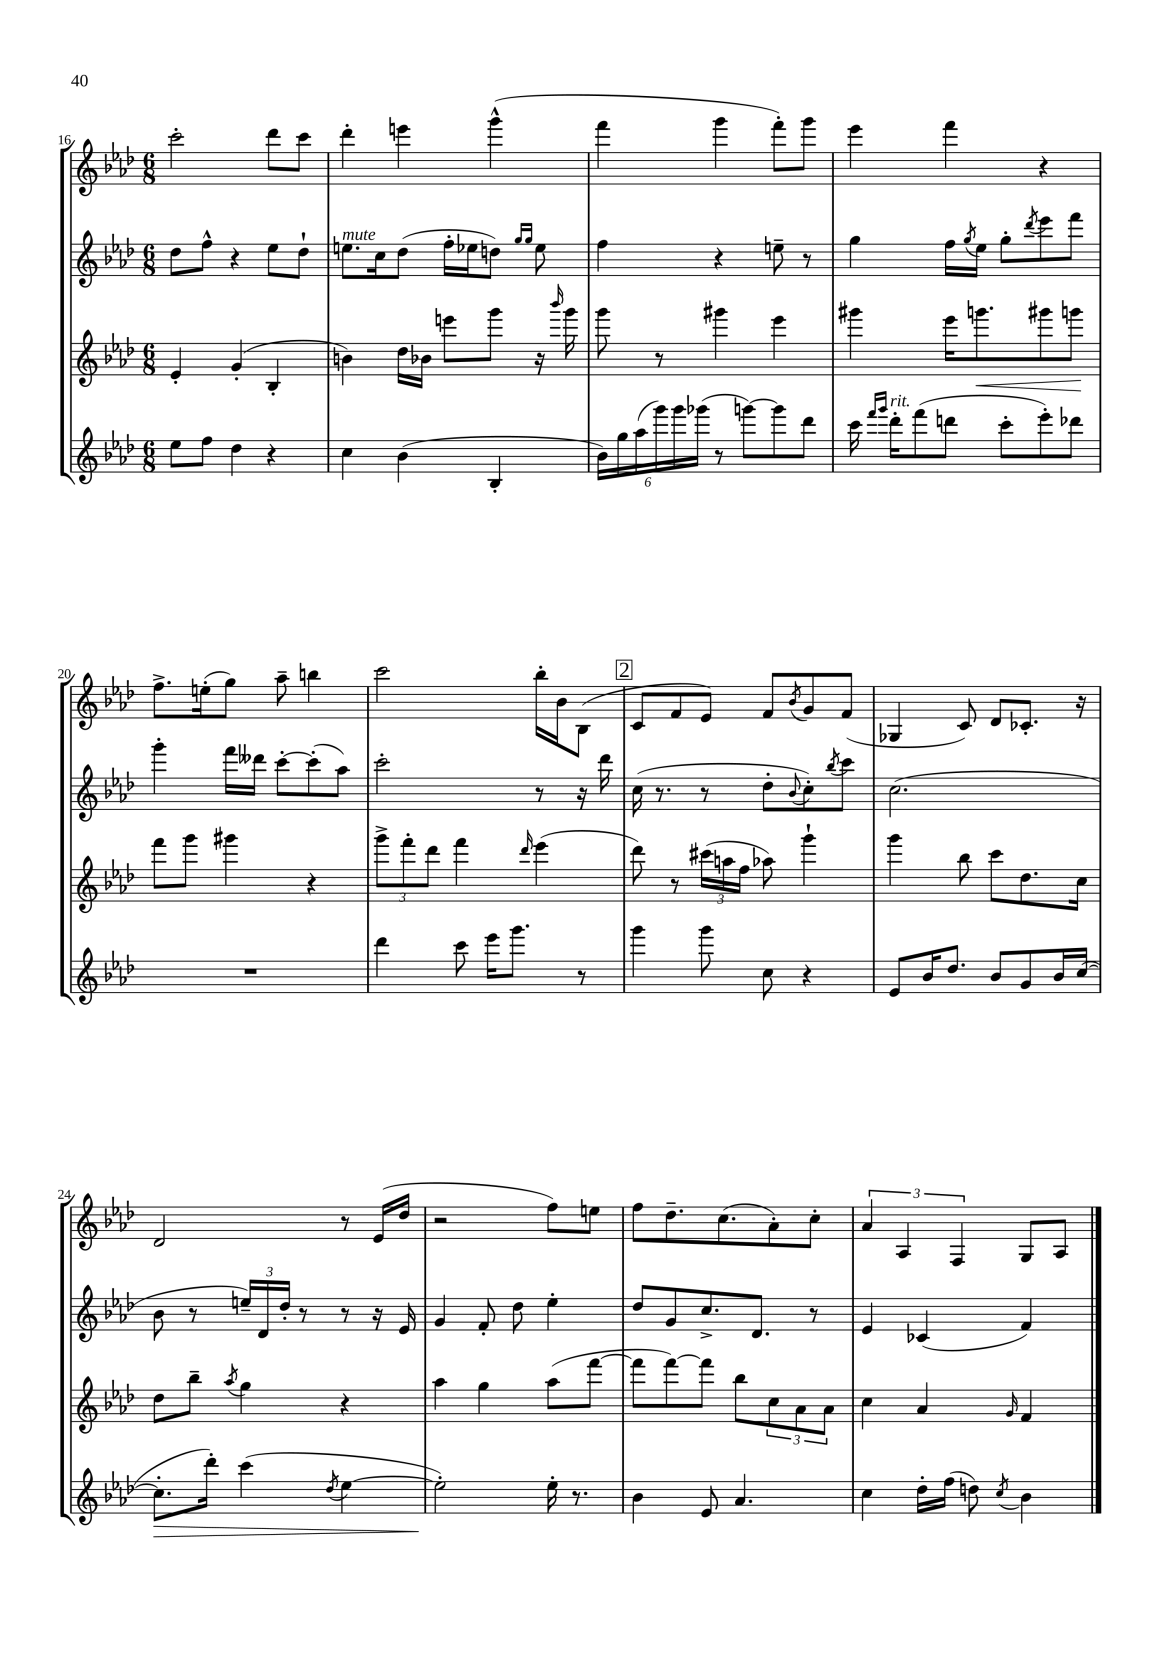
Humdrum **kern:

**kern	**dynam	**kern	**dynam	**kern	**kern
*part4	*part4	*part3	*part3	*part2	*part1
*staff4	*staff4	*staff3	*staff3	*staff2	*staff1
*clefG2	*	*clefG2	*	*clefG2	*clefG2
*k[b-e-a-d-]	*	*k[b-e-a-d-]	*	*k[b-e-a-d-]	*k[b-e-a-d-]
*M6/8	*	*M6/8	*	*M6/8	*M6/8
=16	=16	=16	=16	=16	=16
8ee-\L	.	4e-'/	.	8dd-\L	2ccc'\
8ff\J	.	.	.	8ff^^\J	.
4dd-\	.	(4g'/	.	4r	.
4r	.	4B-'/	.	8ee-\L	8ddd-\L
.	.	.	.	8dd-`\J	8ccc\J
=17	=17	=17	=17	=17	=17
!	!	!	!	!LO:TX:a:i:t=mute	!
4cc\	.	4bn\)	.	8.een\L	4ddd-'\
.	.	.	.	16cc\k	.
(4b-\	.	16dd-\LL	.	(8dd-\J	4eeen\
.	.	16b-X\JJ	.	.	.
.	.	8eeen\L	.	16ff'\LL	.
.	.	.	.	16ee-X\J	.
4B-'/	.	8ggg\J	.	8ddn\J)	(4ggg^^\
.	.	.	.	16qqgg/LL	.
.	.	.	.	16qqgg/JJ	.
.	.	16r	.	8ee-\	.
.	.	16qqbbb-/	.	.	.
.	.	16ggg\	.	.	.
=18	=18	=18	=18	=18	=18
24b-\LL)	.	8ggg\	.	4ff\	4fff\
24gg\	.	.	.	.	.
(24aa-\	.	.	.	.	.
24ggg\)	.	8r	.	.	.
24ggg\	.	.	.	.	.
(24ggg-X\JJ	.	.	.	.	.
8r	.	4ggg#X\	.	4r	4ggg\
[8gggn\L)	.	.	.	.	.
8ggg\]	.	4eee-\	.	8een~\	8fff'\L)
8ddd-\J	.	.	.	8r	8ggg\J
=19	=19	=19	=19	=19	=19
16ccc\	.	4ggg#X\	.	4gg\	4eee-\
16qqfff/LL	.	.	.	.	.
16qqggg/JJ	.	.	.	.	.
!LO:TX:a:i:t=rit.	!	!	!	!	!
16ddd-'\KL	.	.	.	.	.
(8fff\	.	.	.	.	.
8dddn\J	.	16eee-\KL	.	16ff\LL	4fff\
.	.	.	.	8qgg/	.
!	!	!	!LO:HP:b	!	!
.	.	8.gggn\	<	16ee-\JJ	.
8ccc'\L	.	.	.	8gg'\L	.
.	.	.	.	8qddd-/	.
8eee-'\)	.	8ggg#X\	.	8eee-\	4r
8ddd-X\J	.	8gggn\J	.	8fff\J	.
.	.	.	[	.	.
!!LO:LB:g=z
=20	=20	=20	=20	=20	=20
2.r	.	8fff\L	.	4ggg'\	8.ff^\L
.	.	8ggg\J	.	.	.
.	.	.	.	.	(16een'\k
.	.	4ggg#X\	.	16fff\LL	8gg\J)
.	.	.	.	16ddd--X\JJ	.
.	.	.	.	[8ccc'\L	8aa-~\
.	.	4r	.	(8ccc'\]	4bbn\
.	.	.	.	8aa-\J)	.
=21	=21	=21	=21	=21	=21
4ddd-\	.	12ggg^\L	.	2ccc'\	2ccc\
.	.	12fff'\	.	.	.
.	.	12ddd-\J	.	.	.
8ccc\	.	4fff\	.	.	.
16eee-\KL	.	.	.	.	.
8.ggg\J	.	.	.	.	.
.	.	16qqddd-/	.	.	.
.	.	(4eee-\	.	8r	16bb-'\LL
.	.	.	.	.	16b-\J
8r	.	.	.	16r	(8B-\J
.	.	.	.	16ddd-\	.
!!LO:REH:place=s1:t=2
=22	=22	=22	=22	=22	=22
4ggg\	.	8ddd-\)	.	(16cc\	8c/L
.	.	.	.	8.r	.
.	.	8r	.	.	8f/
8ggg\	.	(24ccc#X\LL	.	8r	8e-/J)
.	.	24aan\	.	.	.
.	.	24ff\JJ	.	.	.
8cc\	.	8aa-X\)	.	8dd-'\L	8f/L
.	.	.	.	8qqb-/	8qb-/
4r	.	4ggg`\	.	8cc'\)	8g/
.	.	.	.	8qbb-/	.
.	.	.	.	8ccc\J	(8f/J
=23	=23	=23	=23	=23	=23
8e-/L	.	4ggg\	.	(2.cc\	4G-X/
16b-/K	.	.	.	.	.
8.dd-/J	.	.	.	.	.
.	.	8bb-\	.	.	8c/)
8b-/L	.	8ccc\L	.	.	8d-/L
8g/	.	8.dd-\	.	.	8.c-X'/J
16b-/L	.	.	.	.	.
([16cc/JJ	.	16cc\Jk	.	.	16r
!!LO:LB:g=z
=24	=24	=24	=24	=24	=24
!	!LO:HP:b	!	!	!	!
8.cc'\L]	>	8dd-\L	.	8b-\	2d-/
.	.	8bb-~\J	.	8r	.
16ddd-'\Jk)	.	.	.	.	.
.	.	8qaa-/	.	.	.
(4ccc\	.	4gg\	.	24een~/LL)	.
.	.	.	.	24d-/	.
.	.	.	.	24dd-'/JJ	.
.	.	.	.	8r	.
8qdd-/	.	.	.	.	.
[4ee-\	.	4r	.	8r	8r
.	.	.	.	16r	(16e-/LL
.	.	.	.	16e-/	16dd-/JJ
=25	=25	=25	=25	=25	=25
2ee-'\])	.	4aa-\	.	4g/	2r
.	.	4gg\	.	8f'/	.
.	.	.	.	8dd-\	.
16ee-'\	]	(8aa-\L	.	4ee-'\	8ff\L)
8.r	.	.	.	.	.
.	.	[8fff\J	.	.	8een\J
=26	=26	=26	=26	=26	=26
4b-\	.	8fff\L]	.	8dd-/L	8ff\L
.	.	[8fff\)	.	8g/	8.dd-~\
8e-/	.	8fff\J]	.	8.cc^/	.
.	.	.	.	.	(8.cc\
4.a-/	.	8bb-\L	.	.	.
.	.	.	.	8.d-/J	.
.	.	12cc\	.	.	8a-'\)
.	.	12a-\	.	.	.
.	.	.	.	8r	8cc'\J
.	.	12a-\J	.	.	.
=27	=27	=27	=27	=27	=27
4cc\	.	4cc\	.	4e-/	6a-/
.	.	.	.	.	6A-/
16dd-'\LL	.	4a-/	.	(4c-X/	.
(16ff\JJ	.	.	.	.	.
.	.	.	.	.	6F/
8ddn\)	.	.	.	.	.
8qcc/	.	16qqg/	.	.	.
4b-\	.	4f/	.	4f/)	8G/L
.	.	.	.	.	8A-/J
==	==	==	==	==	==
*-	*-	*-	*-	*-	*-
